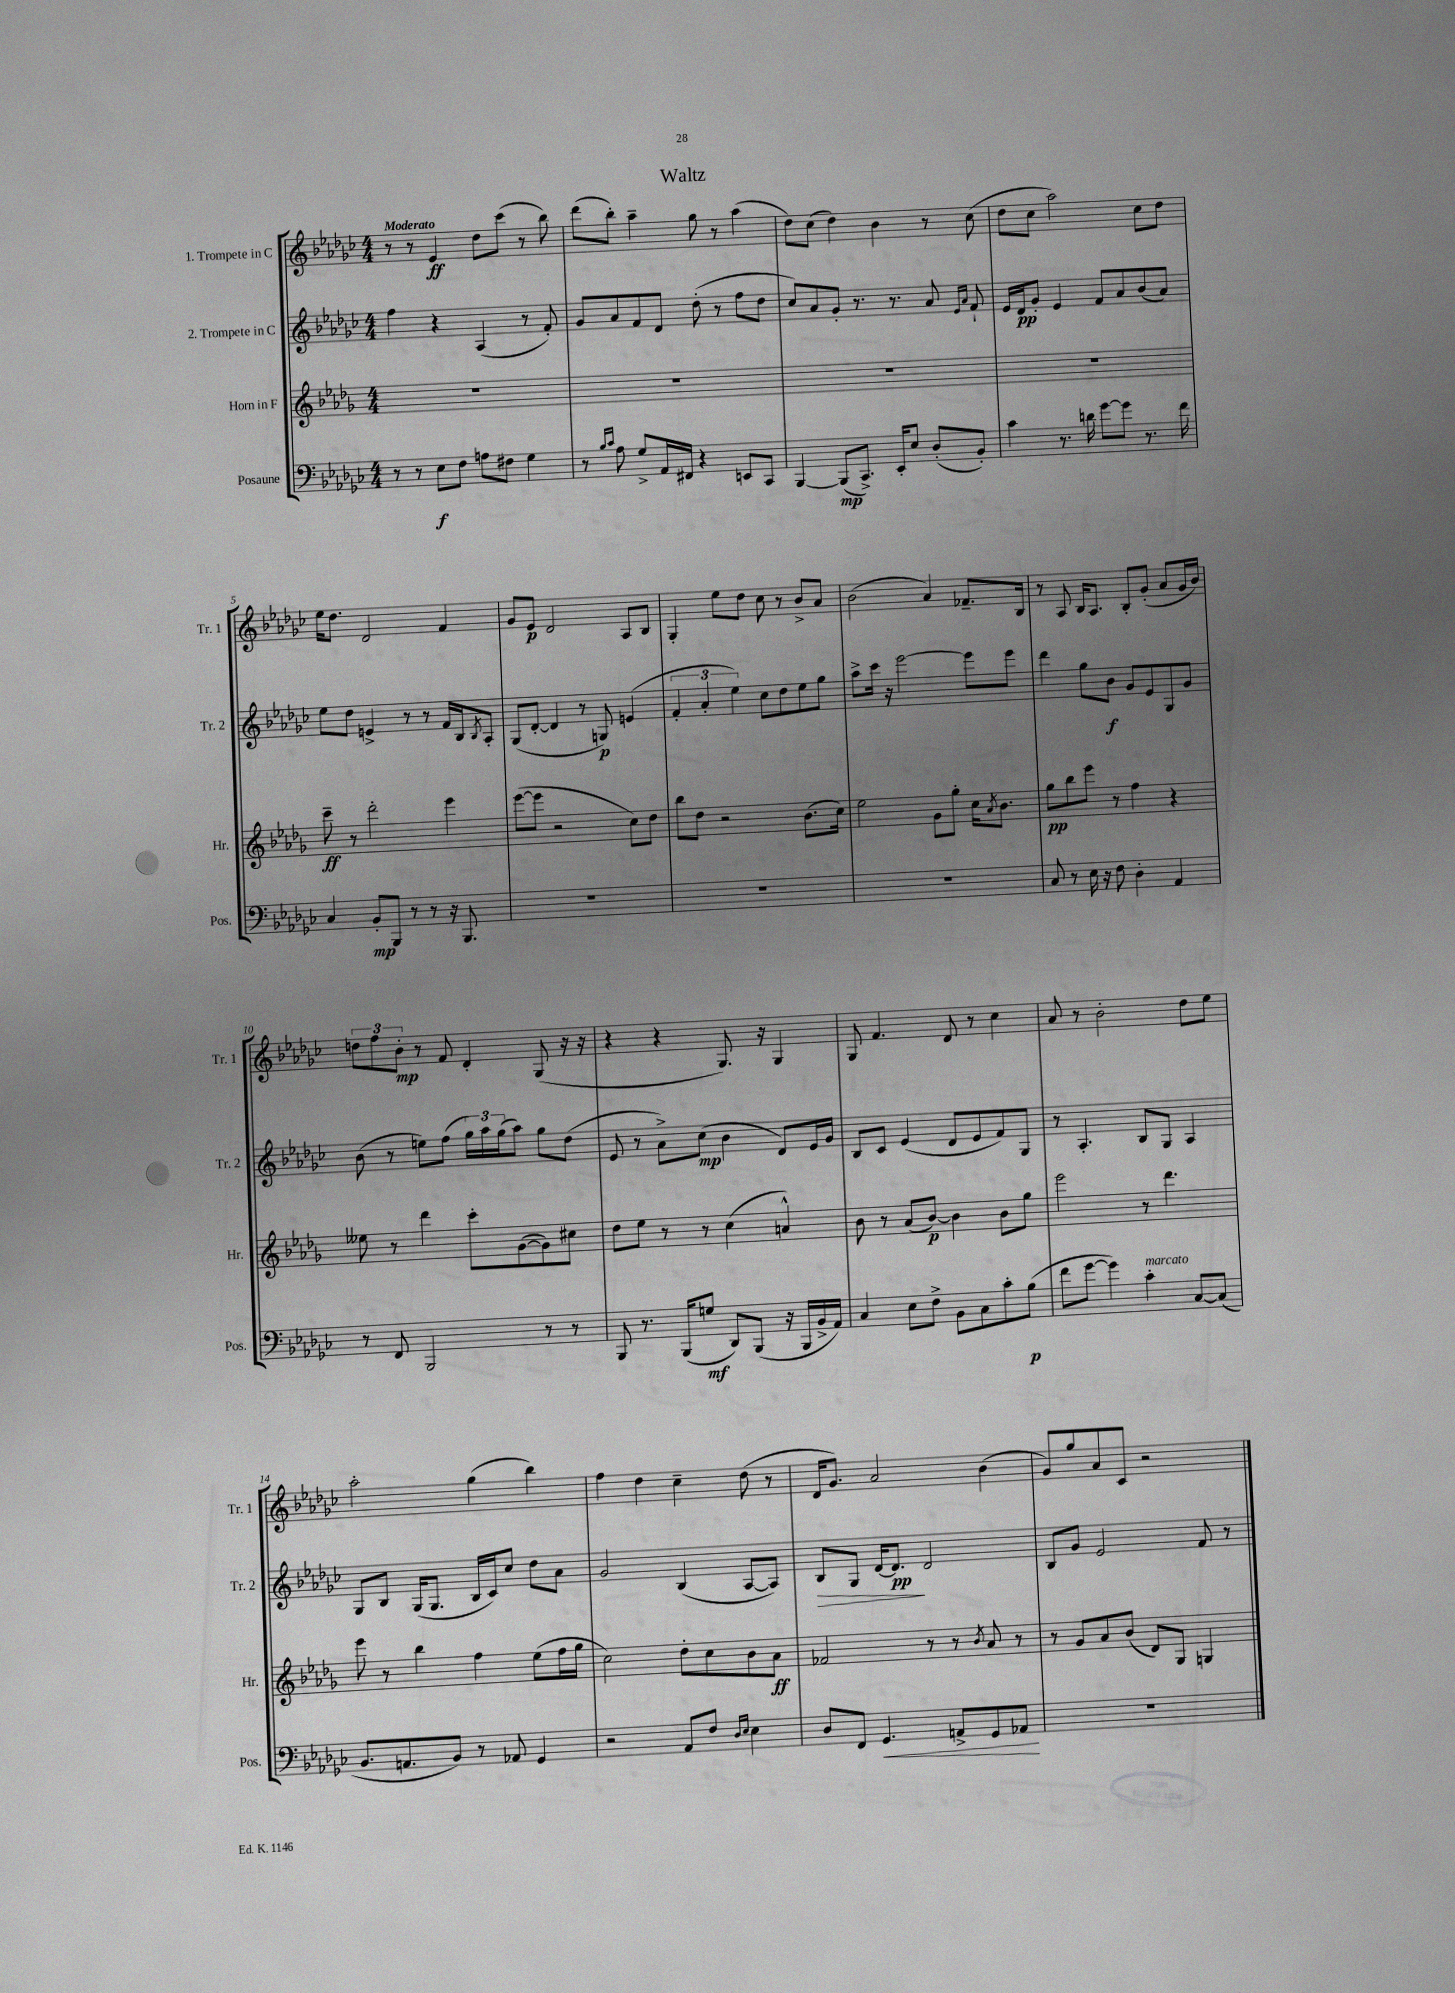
\header { title = "Waltz" }
<<
\new StaffGroup <<
\new Staff = "s0" \with { instrumentName = "1. Trompete in C" shortInstrumentName = "Tr. 1" } {
    \clef treble \key ges \major \numericTimeSignature \time 4/4 \tempo "Moderato"
    r8 r8 ees'4\ff des''8 ces'''8( r8 bes''8) |
    des'''8( bes''8-.) aes''4-- ges''8 r8 aes''4( |
    des''8) ces''8( des''4) bes'4 r8 ces''8( |
    des''8 ces''8 aes''2) ces''8 des''8 |
    ees''16 des''8. des'2 f'4 |
    ges'8 ees'8\p des'2 aes8 bes8 |
    ges4-. ees''8 des''8 ces''8 r8 bes'8-> aes'8 |
    bes'2( aes'4) fes'8.-- bes16 |
    r8 aes8 bes16 aes8. bes8-. ges'8-.( aes'8 ges'16 bes'16) |
    \tuplet 3/2 { d''8 f''8 bes'8-.\mp } r8 f'8 des'4-. ges8( r16 r16 |
    r4 r4 ges8.) r16 ges4 |
    ges8 f'4. des'8 r8 ces''4 |
    aes'8 r8 bes'2-. des''8 ees''8 |
    aes''2-. ges''4( bes''4) |
    f''4 des''4 ces''4-- des''8( r8 |
    des'16 ges'8.) aes'2 bes'4( |
    ges'8) ges''8 aes'8 ces'8 r2 \bar "|." |
}
\new Staff = "s1" \with { instrumentName = "2. Trompete in C" shortInstrumentName = "Tr. 2" } {
    \clef treble \key ges \major \numericTimeSignature \time 4/4
    f''4 r4 aes4( r8 f'8-.) |
    ges'8 aes'8 f'8 des'8 des''8-.( r8 f''8 des''8 |
    ces''8) aes'8 ges'8-. r8. r8. aes'8 \grace { ees'16 aes'16 } f'8-! |
    ees'16 des'16\pp ges'8-. ees'4 f'8 aes'8 bes'8( aes'8) |
    ees''8 des''8 e'4-> r8 r8 f'16 bes16 \acciaccatura { bes8 } aes8-. |
    ges8( des'8~-. des'4 r8 g8\p) e'4( |
    \tuplet 3/2 { f'4-. aes'4-. ees''4) } ces''8 des''8 ees''8 ges''8 |
    aes''8-> ces'''16 r16 ees'''2~ ees'''8 ees'''8 |
    des'''4 ges''8 bes'8\f ges'8 ees'8 ges8 ges'8 |
    bes'8( r8 e''8) f''8( \tuplet 3/2 { ges''16) aes''16 ges''16( } aes''8) ges''8 des''8( |
    ees'8 r8 aes'8->) ces''8\mp( bes'4 des'8) ees'16 ges'16 |
    bes8 ces'8 ees'4( des'8 ees'8 f'8) ges8 |
    r8 aes4.-. bes8 ges8 aes4 |
    ges8 bes8 ges16( ges8. bes16 ces'16) ces''8 des''8 aes'8 |
    ges'2 bes4( aes8~ aes8) |
    bes8\> ges8 des'16~ des'8.\pp\! des'2 |
    bes8 ges'8 ees'2 f'8 r8 \bar "|." |
}
\new Staff = "s2" \with { instrumentName = "Horn in F" shortInstrumentName = "Hr." } {
    \clef treble \key des \major \numericTimeSignature \time 4/4
    R1 |
    R1 |
    R1 |
    R1 |
    c'''8--\ff r8 des'''2-. ees'''4 |
    ees'''8~( ees'''8 r2 c''8) des''8 |
    bes''8 des''8 r2 bes'8.( c''16) |
    ees''2 ges'8 ges''8-. c''16 \acciaccatura { aes'8 } bes'8. |
    ges''8\pp bes''8 ees'''8 r8 f''4 r4 |
    eeses''8 r8 des'''4 c'''8-. ges'8~( ges'8) cis''8 |
    des''8 ees''8 r8 r8 c''4( a'4-^) |
    bes'8 r8 aes'8( bes'8~\p) bes'4 bes'8 ges''8 |
    ees'''2 r8 des'''4. |
    ees'''8 r8 bes''4 f''4 ees''8( f''16 ges''16 |
    c''2) des''8-. c''8 bes'8 aes'8\ff |
    fes'2 r8 r8 \acciaccatura { bes'8 } aes'8 r8 |
    r8 ges'8 aes'8 bes'8( des'8) ges8 g4 \bar "|." |
}
\new Staff = "s3" \with { instrumentName = "Posaune" shortInstrumentName = "Pos." } {
    \clef bass \key ges \major \numericTimeSignature \time 4/4
    r8 r8 ees8\f f8 a8 fis8 ges4 |
    r8 \grace { bes16 ces'16 } aes8 ges8-> aes,16 fis,16 r4 e,8 ces,8 |
    bes,,4~ bes,,8\mp( ces,8.->) ees,16-. ees8 des8-.( bes,8-.) |
    ces'4 r8. d'16 ges'8~ ges'8 r8. f'16 |
    ces4 bes,8-.\mp bes,,8 r8 r8 r16 bes,,8. |
    R1 |
    R1 |
    R1 |
    ces8 r8 ees16 r16 f8 des4-. aes,4 |
    r8 f,8 bes,,2 r8 r8 |
    bes,,8 r8. bes,,16( g8\mf des,8) bes,,8( r16 bes,,16 bes,16-> aes,16) |
    ces4 ees8 f8-> bes,8 ces8 ces'8-. bes8\p( |
    f'8 ges'8~ ges'4) ces'4-.^\markup { \italic "marcato" } ces8~ ces8( |
    bes,8. a,8. bes,8) r8 aes,8 ges,4 |
    r2 aes,8 f8 \grace { des16 ees16 } ees4 |
    des8 f,8 ges,4.\< a,8-> ges,8 aes,8\! |
    R1 \bar "|." |
}
>>
>>
